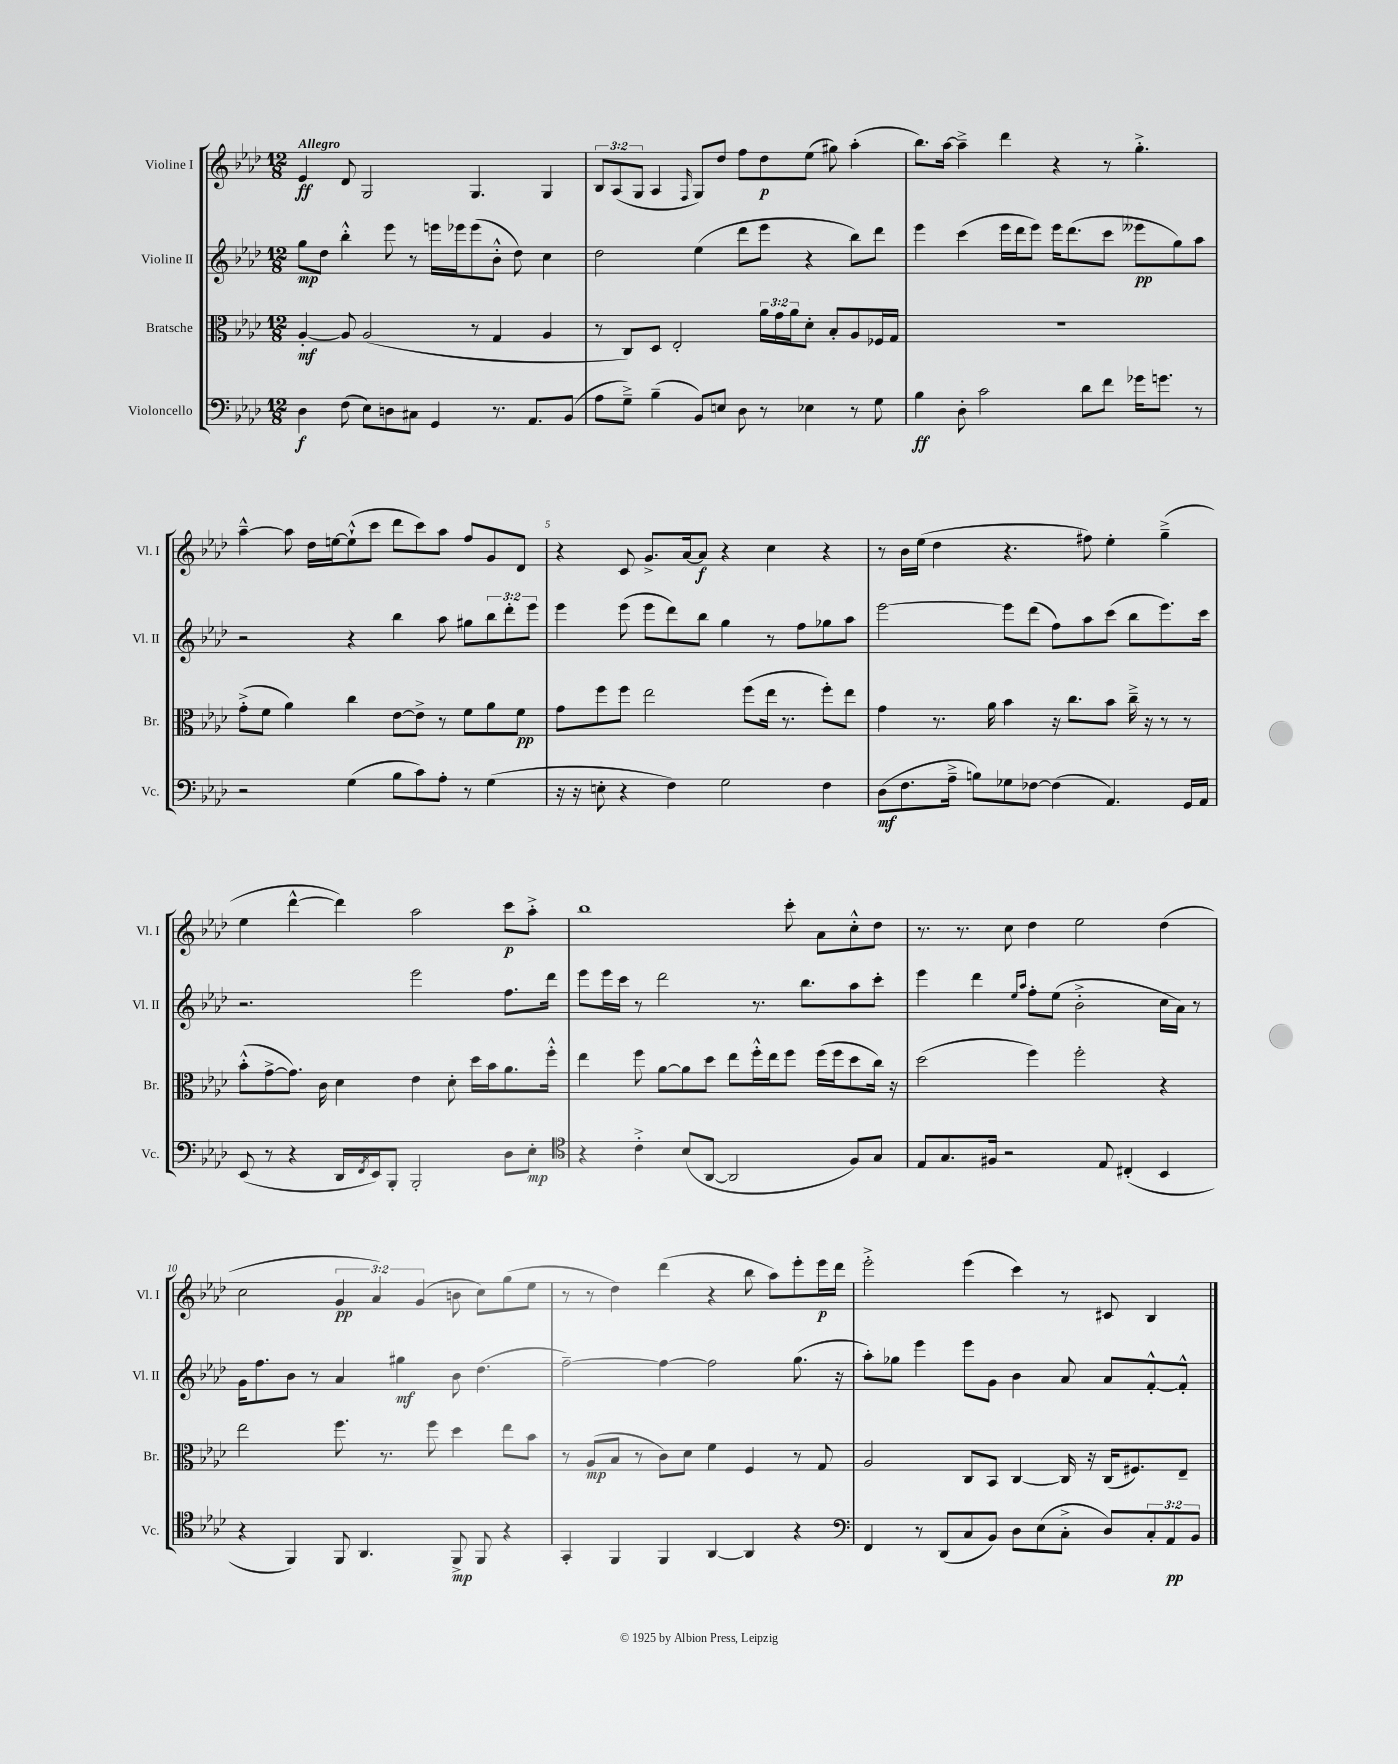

**kern	**kern	**kern	**kern
*staff4	*staff3	*staff2	*staff1
*clefF4	*clefC3	*clefG2	*clefG2
*k[b-e-a-d-]	*k[b-e-a-d-]	*k[b-e-a-d-]	*k[b-e-a-d-]
*M12/8	*M12/8	*M12/8	*M12/8
4D-	[4A-'	8gg	4e-
.	.	8dd-	.
(8F	8A-]	4bb-'^^	8d-
8E-)	(2A-	.	2G
8D	.	8eee-	.
8C#	.	8r	.
4GG	.	16eee	.
.	.	16eee-	.
.	8r	(8eee-	4.G
8.r	4G	8b-'^^	.
.	.	8dd-)	.
8.AA-	.	.	.
.	4A-	4cc	4G
(8BB-	.	.	.
=	=	=	=
8A-	8r	2dd-	12B-
.	.	.	(12A-
8G~^)	8C)	.	.
.	.	.	12G
(4B-~	8D-	.	4A-
.	2E-'	.	.
.	.	.	16qqF
8BB-)	.	(4ee-	8G)
8E	.	.	8dd-
8D-	.	8ddd-	8ff
8r	24a-	8eee-	8dd-
.	24g	.	.
.	24a-	.	.
4E-	8d-'	4r	(8ee-
.	8B-'	.	8gg#)
8r	8A-	8bb-)	(4aa-'
8G	16F-	8ddd-	.
.	16G	.	.
=	=	=	=
4B-	1.r	4eee-	8.bb-)
.	.	.	[16aa-
8D-'	.	(4ccc	4aa-~^]
2c	.	.	.
.	.	16eee-	4ddd-
.	.	16ddd-	.
.	.	8eee-)	.
.	.	16eee-	4r
.	.	(8.ddd-	.
8d-	.	.	.
8f	.	8ccc	8r
16g-	.	8eee--	4.gg'^
8.g	.	.	.
.	.	8gg)	.
8r	.	8aa-	.
=	=	=	=
2r	(8g'^	2r	[4aa-~^^
.	8f	.	.
.	4a-)	.	8aa-]
.	.	.	16dd-
.	.	.	[16ee
(4G	4cc	4r	(8ee`^^]
.	.	.	8ccc
8B-	[8e-	4bb-	8ddd-
8c)	8e-^]	.	8ccc)
8A-'	8r	8aa-	8aa-
8r	8f	8gg#	8ff
(4G	8a-	12bb-	8g
.	.	12ddd-'	.
.	8f	.	8d-
.	.	12eee-	.
=	=	=	=
16r	8g	4eee-	4r
16r	.	.	.
8E'	8ff	.	.
4r	8ff	(8eee-	8c
.	2ee-	8eee-	8.g^
4F)	.	8ddd-)	.
.	.	.	[16a-
.	.	8bb-	8a-]
2G	.	4gg	4r
.	(8ff	.	.
.	16ee-	8r	4cc
.	8.r	.	.
.	.	8ff	.
4F	8ff')	8gg-	4r
.	8ee-	8aa-	.
=	=	=	=
(8D-	4g	[2eee-	8r
8.F	.	.	16b-
.	.	.	(16ee-
.	8.r	.	4dd-
16A-~^	.	.	.
8B)	.	.	.
.	16a-	.	.
8G-	4b-	8eee-]	4.r
[8F-	.	(8ddd-	.
(4F-]	16r	8ff)	.
.	8.cc	.	.
.	.	8aa-	8ff#)
4.AA-)	8b-	(8ccc	4ee-'
.	16cc~^	8bb-	.
.	16r	.	.
.	8r	8.eee-)	(4gg~^
16GG	8r	.	.
16AA-	.	16ccc	.
=	=	=	=
(8EE-	(8b-'^^	2.r	4ee-
8r	[8g^	.	.
4r	8.g])	.	[4ddd-^^
.	16c	.	.
16DD-	4d-	.	4ddd-])
8qFF	.	.	.
16EE-)	.	.	.
8BBB-'	.	.	.
2BBB-'	4e-	2eee-	2aa-
.	8d-'	.	.
.	16dd-	.	.
.	16b-	.	.
8D-	8.a-	8.ff	8ccc
8E-'	.	.	8aa-'^
.	16ff'^^	16ddd-	.
=	=	=	=
*clefC4	*	*	*
4r	4ee-	8eee-	1bb-
.	.	16eee-	.
.	.	16ccc	.
4c'^	8ff	8r	.
.	[8a-	2ddd-	.
(8B-	8a-]	.	.
[8AA-	8dd-	.	.
2AA-]	8ee-	.	.
.	16ff'^^	8.r	.
.	16ee-	.	.
.	8ff	.	8ccc'
.	.	8.bb-	.
.	(16ff	.	8a-
.	16ff	.	.
8F)	8dd-	8aa-	8cc'^^
8G	16cc)	8ccc'	8dd-
.	16r	.	.
=	=	=	=
8E-	(2dd-	4eee-	8.r
8.G	.	.	.
.	.	.	8.r
.	.	4ddd-	.
16F#	.	.	.
2r	.	.	8cc
.	.	16qqee-	.
.	.	16qqaa-	.
.	4ff)	8ff'	4dd-
.	.	(8ee-	.
.	2ff'	2b-'^	2ee-
8E-	.	.	.
(4C#'	.	.	.
4BB-	4r	16cc	(4dd-
.	.	16a-)	.
.	.	8r	.
=	=	=	=
4r	2ee-	16g	2cc
.	.	8.ff	.
4FF)	.	8b-	.
.	.	8r	.
8FF	8.ff	4a-	6g
4.AA-	.	.	.
.	.	.	6a-)
.	8.r	.	.
.	.	4gg#	.
.	.	.	(6g
.	8ff	.	.
8FF^	4dd-	8b-	8b
8FF	.	(4.dd-	8cc)
4r	8ee-	.	(8gg
.	8b-	.	8ee-
=	=	=	=
4GG'	8r	[2ff~)	8r
.	(8A-	.	8r
4FF	8B-	.	4dd-)
.	8r	.	.
4FF	8c)	4ff_	(4ddd-
.	8d-	.	.
[4AA-	4f	2ff]	4r
4AA-]	4F	.	8bb-
.	.	.	8aa-)
4r	8r	(8.gg	8eee-'
.	8G	.	16eee-
.	.	16r	16ddd-
=	=	=	=
*clefF4	*	*	*
4FF	2A-	8aa-')	2eee-'^
.	.	8gg-	.
8r	.	4eee-	.
(8DD-	.	.	.
8C	8C	8eee-	(4eee-
8BB-)	8BB-	8g	.
8D-	[4C	4b-	4ccc)
(8E-	.	.	.
8C'^	16C]	8a-	8r
.	16r	.	.
8D-)	(16C	8a-	8c#
.	8.F#)	.	.
12C'	.	[8f'^^	4B-
12AA-	.	.	.
.	8E-~	8f'^^]	.
12BB-	.	.	.
==	==	==	==
*-	*-	*-	*-
